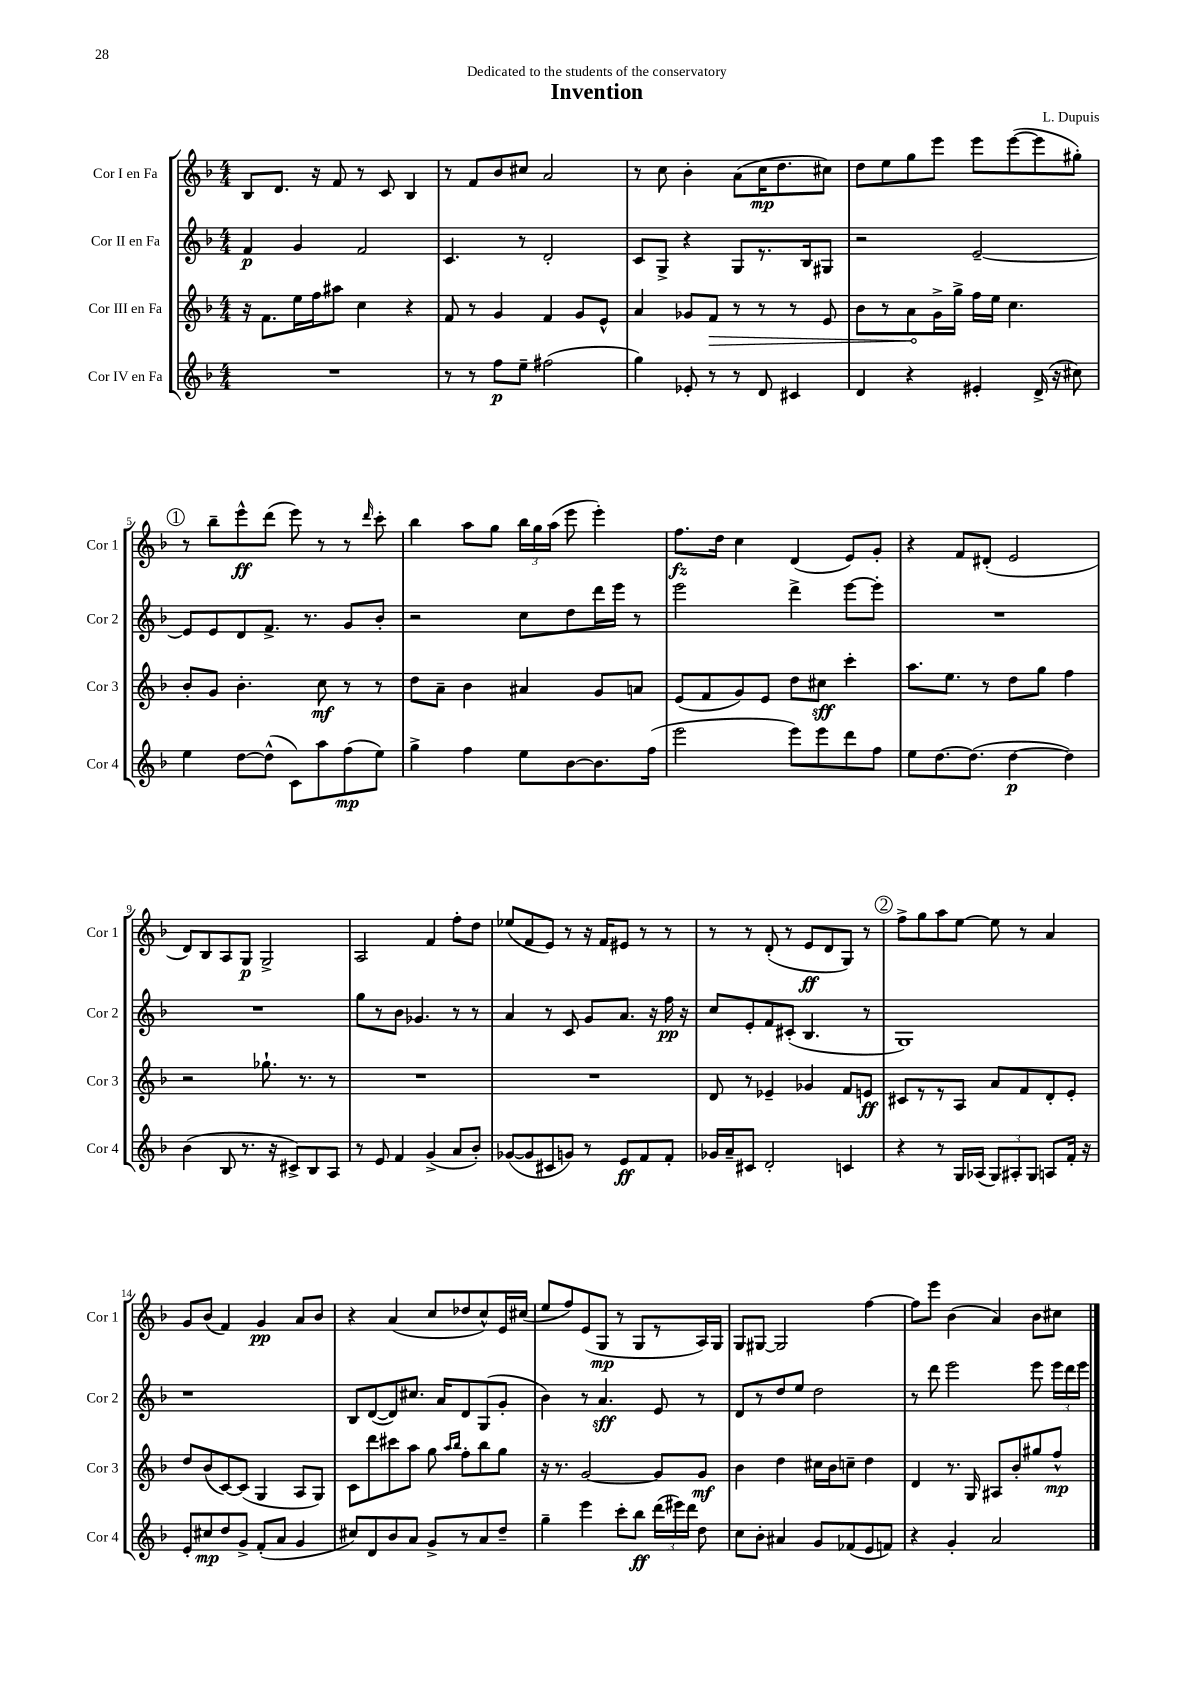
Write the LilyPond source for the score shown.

\header { title = "Invention" composer = "L. Dupuis" dedication = "Dedicated to the students of the conservatory" }
<<
\new StaffGroup <<
\new Staff = "s0" \with { instrumentName = "Cor I en Fa" shortInstrumentName = "Cor 1" } {
    \clef treble \key f \major \numericTimeSignature \time 4/4
    \autoBeamOff bes8[ d'8.] r16 f'8 r8 c'8 bes4 |
    r8 f'8[ bes'8 cis''8] a'2 |
    r8 c''8 bes'4-. a'8[( c''16\mp d''8. cis''8]) |
    d''8[ e''8 g''8 e'''8] e'''8[ e'''8~( e'''8 gis''8]-.) |
    \mark \markup { \circle "1" } r8 bes''8[-- e'''8-^\ff d'''8]( e'''8) r8 r8 \grace { d'''16 } c'''8-. |
    bes''4 a''8[ g''8] \tuplet 3/2 { bes''16[ g''16 a''16]( } e'''8 e'''4-.) |
    f''8.[\fz d''16] c''4 d'4( e'8[) g'8]-. |
    r4 f'8[ dis'8]-.( e'2 |
    d'8[) bes8 a8 g8]\p g2-> |
    a2 f'4 f''8[-. d''8] |
    ees''8[( f'8 e'8]) r8 r16 f'16[ eis'8] r8 r8 |
    r8 r8 d'8-.( r8 e'8[\ff d'8 g8]) r8 |
    \mark \markup { \circle "2" } f''8[-> g''8 a''8 e''8]~ e''8 r8 a'4 |
    g'8[ bes'8]( f'4) g'4\pp a'8[ bes'8] |
    r4 a'4( c''8[ des''8 c''8-^) e'16 cis''16]( |
    e''8[ f''8) e'8( g8]\mp r8 g8[ r8 a16) g16] |
    g8[ gis8]~ gis2 f''4~ |
    f''8[ e'''8] bes'4( a'4) bes'8[ cis''8] \bar "|." |
}
\new Staff = "s1" \with { instrumentName = "Cor II en Fa" shortInstrumentName = "Cor 2" } {
    \clef treble \key f \major \numericTimeSignature \time 4/4
    \autoBeamOff f'4\p g'4 f'2 |
    c'4. r8 d'2-. |
    c'8[ g8]-> r4 g8[ r8. bes16 gis8] |
    r2 e'2~-- |
    \mark \markup { \circle "1" } e'8[ e'8 d'8 f'8.]-> r8. g'8[ bes'8]-. |
    r2 c''8[ d''8 d'''16 e'''16] r8 |
    e'''2 d'''4-> e'''8[~ e'''8]-. |
    R1 |
    R1 |
    g''8[ r8 bes'8] ges'4. r8 r8 |
    a'4 r8 c'8 g'8[ a'8.] r16 f''16\pp r16 |
    c''8[ e'8-. f'8 cis'8]-.( bes4. r8 |
    \mark \markup { \circle "2" } g1) |
    r1 |
    bes8[ d'8~( d'8) cis''8.] a'16[ d'8 g8( g'8]-. |
    bes'4) r8 a'4.\sff e'8 r8 |
    d'8[ r8 d''8 e''8] d''2 |
    r8 d'''8 e'''2 e'''8 \tuplet 3/2 { e'''16[ d'''16 e'''16] } \bar "|." |
}
\new Staff = "s2" \with { instrumentName = "Cor III en Fa" shortInstrumentName = "Cor 3" } {
    \clef treble \key f \major \numericTimeSignature \time 4/4
    \autoBeamOff r16 f'8.[ e''16 f''16 ais''8] c''4 r4 |
    f'8 r8 g'4 f'4 g'8[ e'8]-^ |
    a'4 ges'8[ \once \override Hairpin.circled-tip = ##t f'8]\> r8 r8 r8 e'8 |
    bes'8[ r8 a'8\! g'16-> g''16]-> f''16[ e''16] c''4. |
    \mark \markup { \circle "1" } bes'8[-. g'8] bes'4.-. c''8\mf r8 r8 |
    d''8[ a'8]-- bes'4 ais'4 g'8[ a'8] |
    e'8[( f'8 g'8) e'8] d''8[ cis''8]\sff c'''4-. |
    a''8.[ e''8.] r8 d''8[ g''8] f''4 |
    r2 ges''8.-! r8. r8 |
    R1 |
    R1 |
    d'8 r8 ees'4-- ges'4 f'8[ e'8]\ff |
    \mark \markup { \circle "2" } cis'8[ r8 r8 a8] a'8[ f'8 d'8-. e'8]-. |
    d''8[ bes'8( c'8~) c'8]( g4 a8[ g8]) |
    c'8[ d'''8 cis'''8 a''8] g''8 \grace { a''16[ bes''16] } f''8[-. bes''8 g''8] |
    r16 r8. g'2~ g'8[ g'8]\mf |
    bes'4 d''4 cis''16[ bes'16 c''8]-- d''4 |
    d'4 r8. g16 ais8[ bes'8-. gis''8 f''8]-^\mp \bar "|." |
}
\new Staff = "s3" \with { instrumentName = "Cor IV en Fa" shortInstrumentName = "Cor 4" } {
    \clef treble \key f \major \numericTimeSignature \time 4/4
    \autoBeamOff R1 |
    r8 r8 f''8[\p e''8]-- fis''2( |
    g''4) ees'8-. r8 r8 d'8 cis'4 |
    d'4 r4 eis'4-. d'16->( r16 cis''8) |
    \mark \markup { \circle "1" } e''4 d''8[~ d''8]-^( c'8[) a''8 f''8\mp( e''8]) |
    g''4-> f''4 e''8[ bes'8~ bes'8. f''16]( |
    e'''2 e'''8[) e'''8 d'''8 f''8] |
    e''8[ d''8.~ d''8.]( d''4~\p d''4) |
    bes'4( bes8 r8. r16 cis'8[->) bes8 a8] |
    r8 e'8 f'4 g'4->( a'8[ bes'8]-.) |
    ges'8[~( ges'8 cis'8 g'8]) r8 e'8[\ff f'8 f'8]-. |
    ges'16[ a'16-- cis'8] d'2-. c'4 |
    \mark \markup { \circle "2" } r4 r8 g16[ aes16]( \tuplet 3/2 { g8[) ais8-. g8] } a8[ f'16]-. r16 |
    e'8[-. cis''8\mp d''8 g'8]-> f'8[-.( a'8] g'4 |
    cis''8[) d'8 bes'8 a'8] g'8[-> r8 a'8 d''8]-- |
    g''4-- e'''4 c'''8[-. bes''8]\ff \tuplet 3/2 { d'''16[( eis'''16) d'''16] } d''8 |
    c''8[ bes'8]-. ais'4 g'8[ fes'8( e'8 f'8]) |
    r4 g'4-. a'2 \bar "|." |
}
>>
>>
